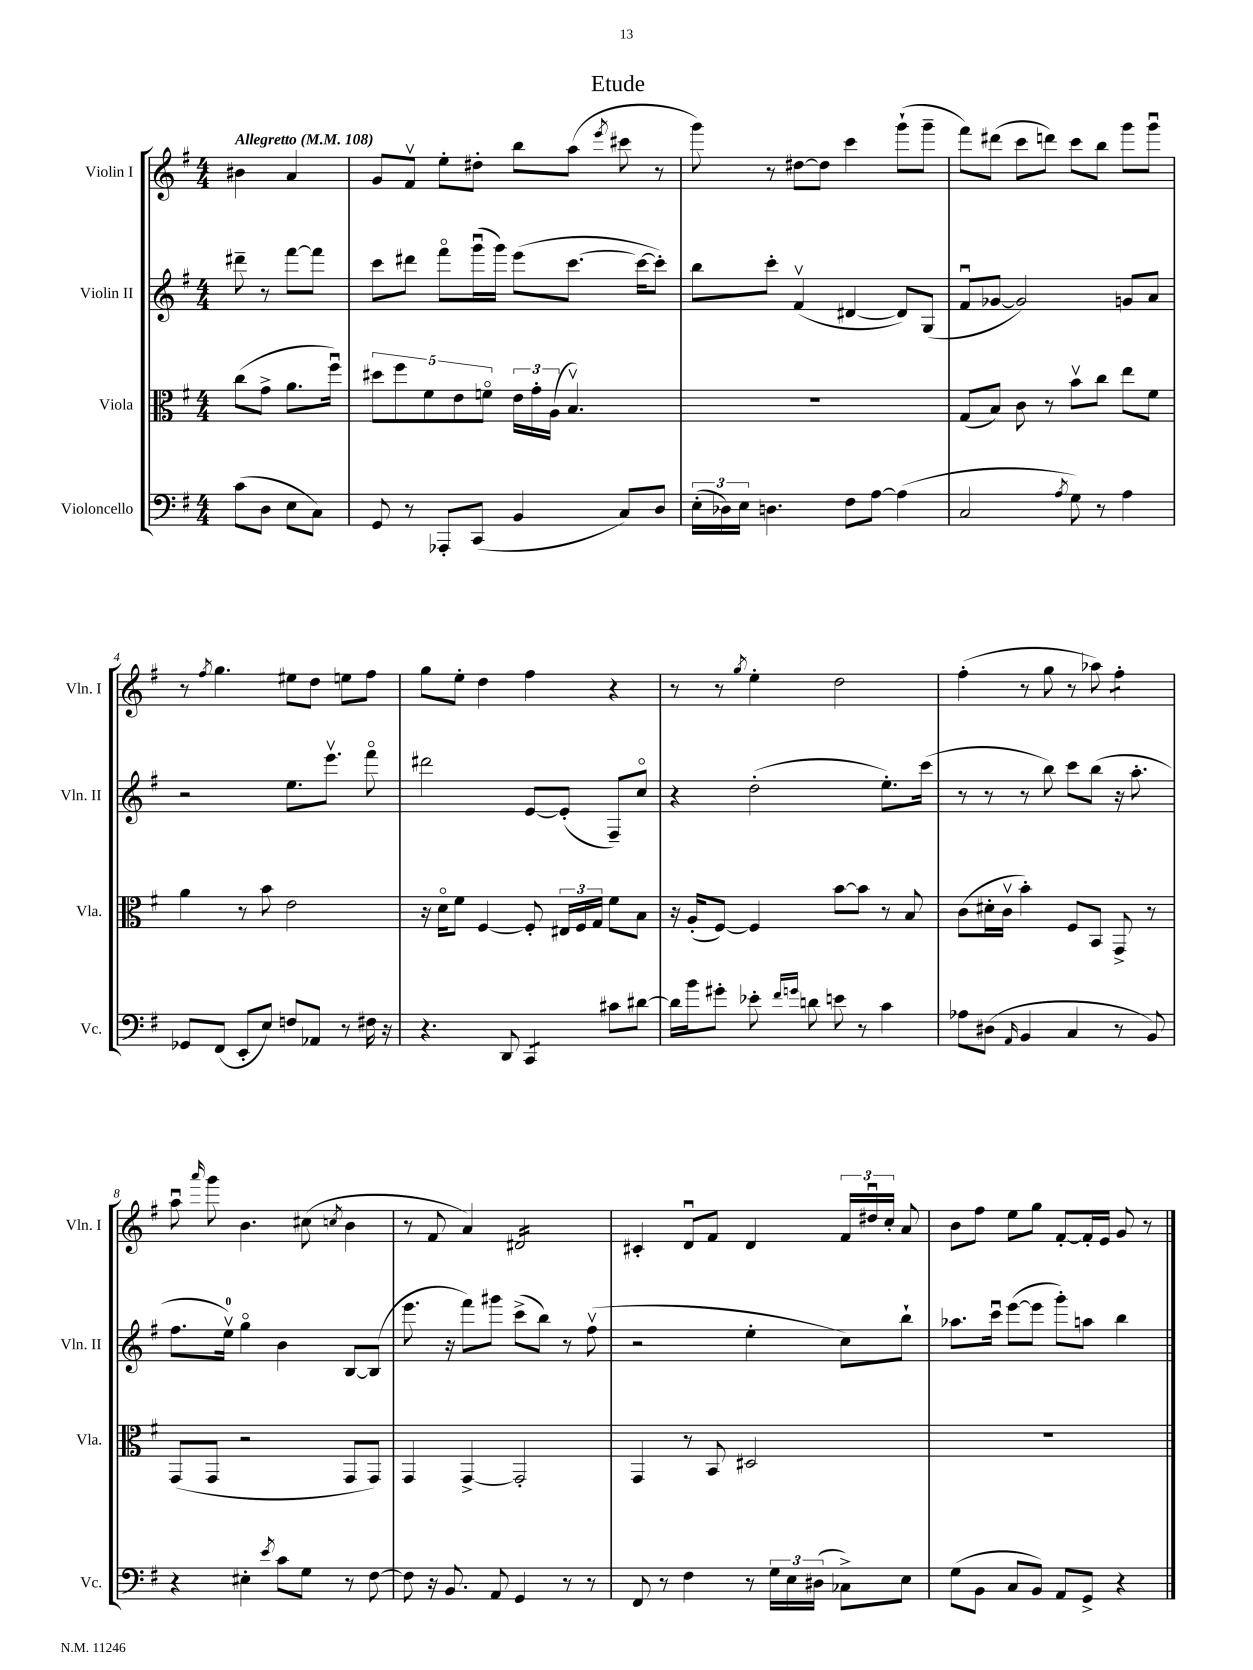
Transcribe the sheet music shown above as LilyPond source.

\header { title = "Etude" }
<<
\new StaffGroup <<
\new Staff = "s0" \with { instrumentName = "Violin I" shortInstrumentName = "Vln. I" } {
    \clef treble \key g \major \numericTimeSignature \time 4/4 \partial 2 \tempo "Allegretto" 4 = 108
    \autoBeamOff bis'4 a'4 |
    g'8[ fis'8]\upbow e''8[-. dis''8]-. b''8[ a''8]( \acciaccatura { e'''8 } cis'''8 r8 |
    g'''8) r8 dis''8[~ dis''8] c'''4 g'''8[-!( g'''8]-- |
    fis'''8[) dis'''8]( c'''8[ d'''8]) c'''8[ b''8] g'''8[ g'''8]\downbow |
    r8 \acciaccatura { fis''8 } g''4. eis''8[ d''8] e''8[ fis''8] |
    g''8[ e''8]-. d''4 fis''4 r4 |
    r8 r8 \acciaccatura { g''8 } e''4-. d''2 |
    fis''4-.( r8 g''8 r8 aes''8) fis''4:8-. |
    a''8\downbow \grace { a'''16 } g'''8 b'4. cis''8( \acciaccatura { c''8 } b'4 |
    r8 fis'8 a'4) dis'2:16 |
    cis'4-. d'8[\downbow fis'8] d'4 \tuplet 3/2 { fis'16[ dis''16\downbow c''16]-. } a'8 |
    b'8[ fis''8] e''8[ g''8] fis'8[~-. fis'16-. e'16] g'8 r8 \bar "|." |
}
\new Staff = "s1" \with { instrumentName = "Violin II" shortInstrumentName = "Vln. II" } {
    \clef treble \key g \major \numericTimeSignature \time 4/4 \partial 2
    \autoBeamOff dis'''8-- r8 fis'''8[~ fis'''8] |
    c'''8[ dis'''8] fis'''8[\flageolet g'''16\downbow( g'''16]) e'''8[( c'''8.]~ c'''16[~ c'''8]-.) |
    b''8[ c'''8]-. fis'4\upbow( dis'4~ dis'8[) g8]( |
    fis'8[\downbow ges'8]~ ges'2) g'8[ a'8] |
    r2 e''8.[ e'''8.]\upbow fis'''8\flageolet |
    dis'''2 e'8[~ e'8]-.( fis8[--) c''8]\flageolet |
    r4 d''2-.( e''8.[-.) c'''16]( |
    r8 r8 r8 b''8) c'''8[ b''8]( r16 a''8.-. |
    fis''8.[ e''16]-0\upbow) g''4\flageolet b'4 b8[~ b8]( |
    e'''8. r16 fis'''8[) gis'''8] c'''8[->( b''8]) r8 fis''8\upbow( |
    r2 e''4-. c''8[) b''8]-! |
    aes''8.[ c'''16]\downbow e'''8[~( e'''8] g'''8[-.) a''8] b''4 \bar "|." |
}
\new Staff = "s2" \with { instrumentName = "Viola" shortInstrumentName = "Vla." } {
    \clef alto \key g \major \numericTimeSignature \time 4/4 \partial 2
    \autoBeamOff c''8[( g'8]-> a'8.[ fis''16]\downbow) |
    \tuplet 5/4 { dis''8[ fis''8 fis'8 e'8 f'8]\flageolet } \tuplet 3/2 { e'16[ g'16-. a16]( } b4.\upbow) |
    R1 |
    g8[( b8]) c'8 r8 b'8[\upbow c''8] e''8[ fis'8] |
    a'4 r8 b'8 e'2 |
    r16 d'16[\flageolet fis'8] fis4~ fis8-. \tuplet 3/2 { eis16[ fis16 g16] } fis'8[ b8] |
    r16 a16[-.( fis8]~) fis4 b'8[~ b'8] r8 b8 |
    c'8[( dis'16-. c'16]\upbow b'4-.) fis8[ b,8] g,8-> r8 |
    g,8[( g,8] r2 g,8[ g,8]) |
    g,4 g,4~-> g,2-. |
    g,4 r8 b,8 dis2 |
    R1 \bar "|." |
}
\new Staff = "s3" \with { instrumentName = "Violoncello" shortInstrumentName = "Vc." } {
    \clef bass \key g \major \numericTimeSignature \time 4/4 \partial 2
    \autoBeamOff c'8[( d8] e8[ c8]) |
    g,8 r8 aes,,8[-. c,8]( b,4 c8[) d8] |
    \tuplet 3/2 { e16[-.( des16) e16] } d4. fis8[ a8]~ a4( |
    c2 \acciaccatura { a8 } g8) r8 a4 |
    ges,8[ fis,8]( e,8[-. e8]) f8[ aes,8] r8 fis16 r16 |
    r4. d,8 c,4:8 cis'8[ dis'8]~ |
    dis'16[ b'16 gis'8]-. ees'8-. \grace { fis'16[ g'16] } d'8 e'8 r8 c'4 |
    aes8[ dis8]( \grace { a,16 } b,4 c4 r8 b,8) |
    r4 eis4-. \acciaccatura { e'8 } c'8[ g8] r8 fis8~ |
    fis8 r16 b,8. a,8 g,4 r8 r8 |
    fis,8 r8 fis4 r8 \tuplet 3/2 { g16[ e16 dis16]( } ces8[->) e8] |
    g8[( b,8] c8[ b,8]) a,8[ g,8]-> r4 \bar "|." |
}
>>
>>
